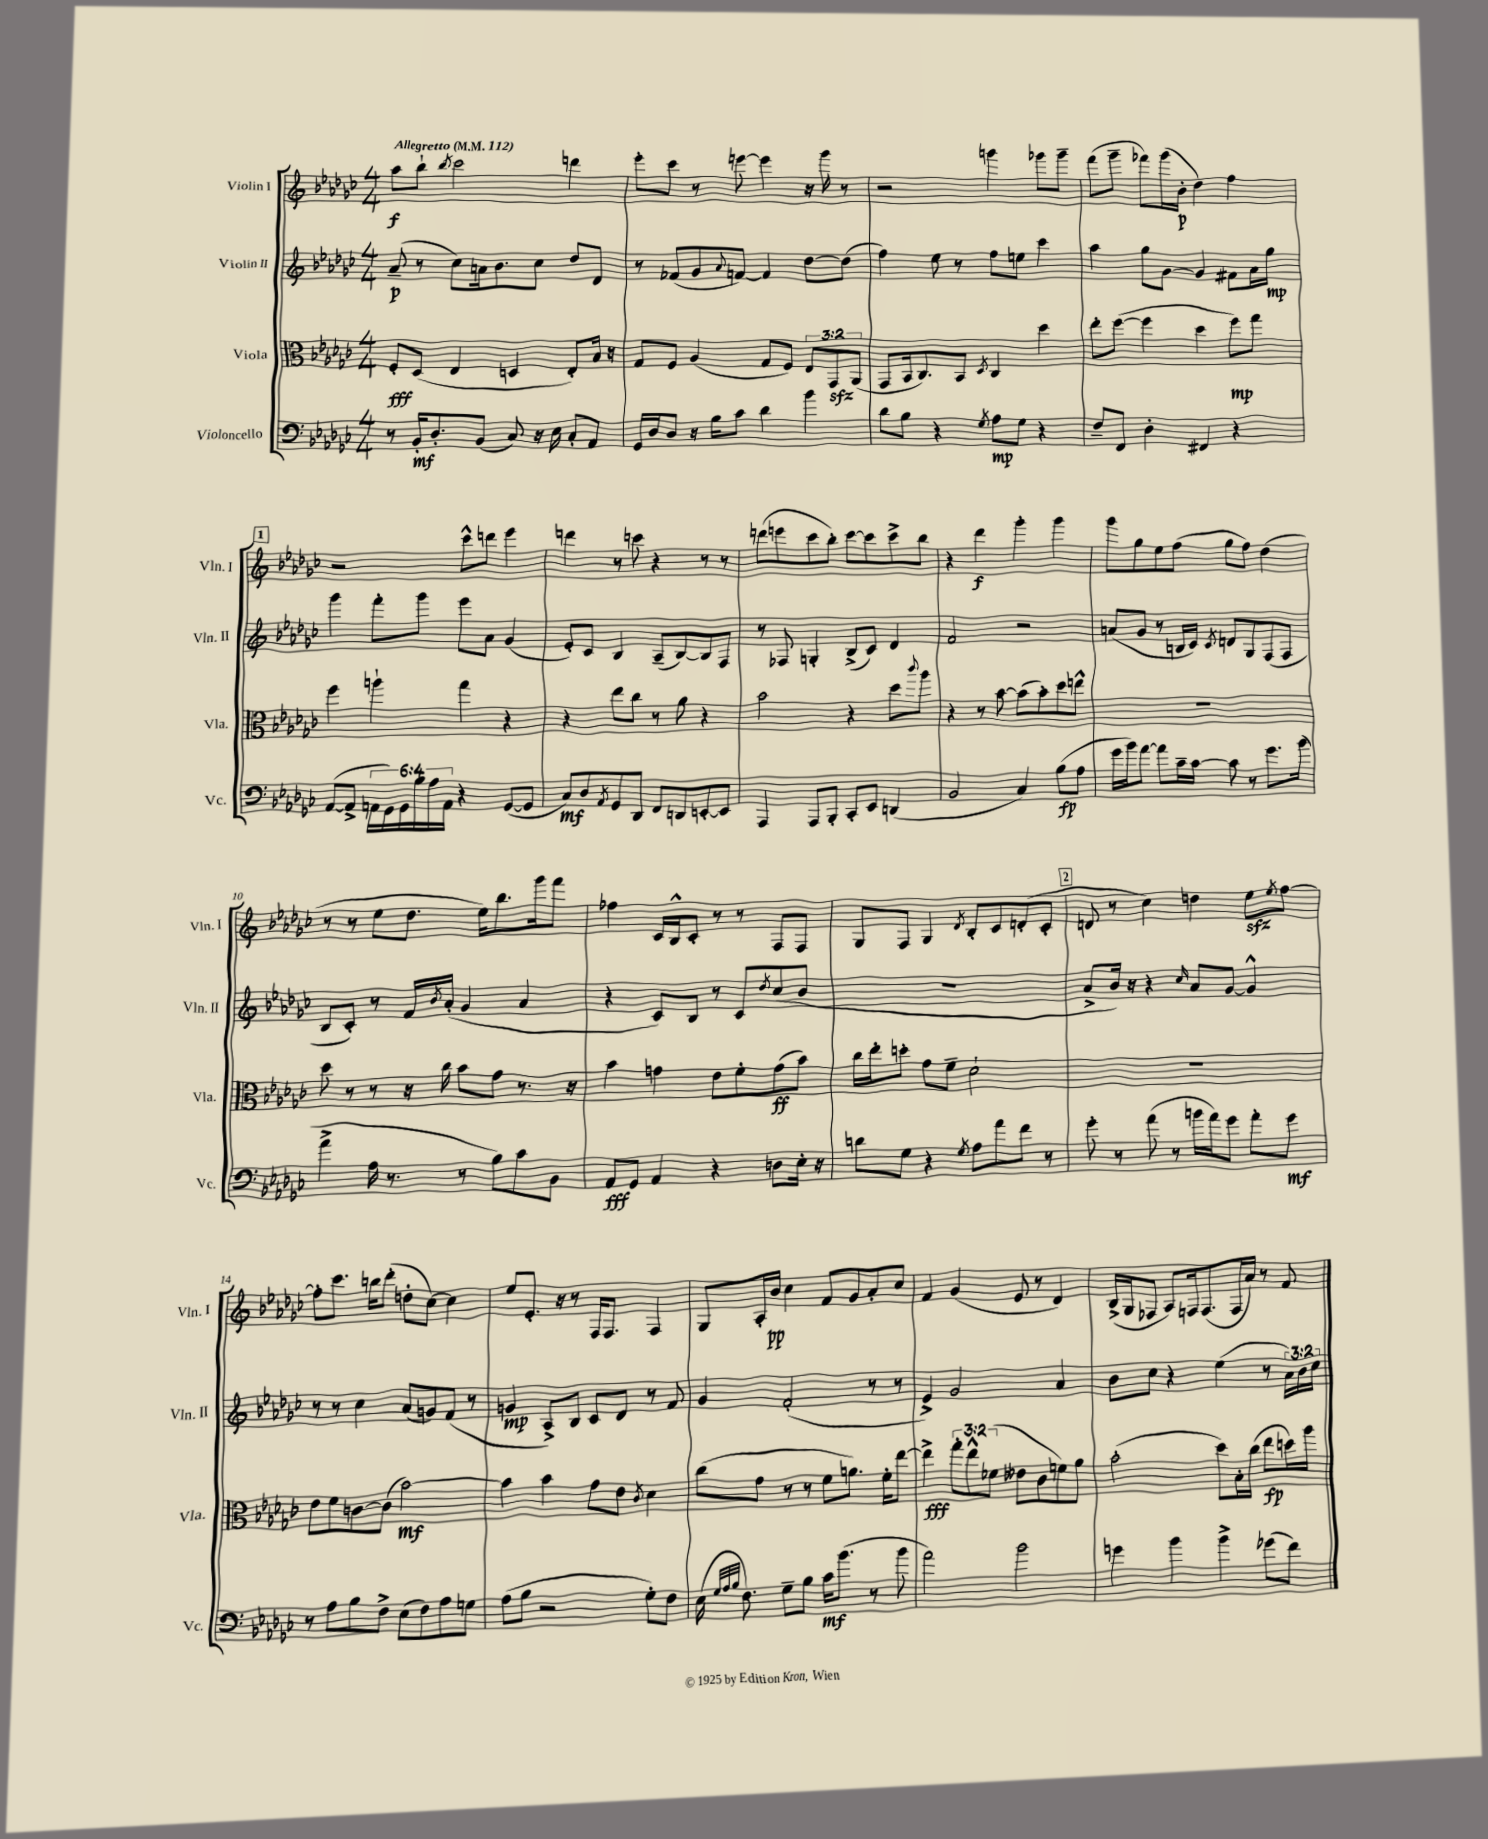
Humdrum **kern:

**kern	**kern	**kern	**kern
*staff4	*staff3	*staff2	*staff1
*clefF4	*clefC3	*clefG2	*clefG2
*k[b-e-a-d-g-c-]	*k[b-e-a-d-g-c-]	*k[b-e-a-d-g-c-]	*k[b-e-a-d-g-c-]
*M4/4	*M4/4	*M4/4	*M4/4
*MM112	*MM112	*MM112	*MM112
8r	8F'	(8a-~	8aa-
16BB-'	(8D-	8r	8bb-`
8.D-'	.	.	.
.	.	.	8qbb-
.	4E-	8cc-)	2ccc-
(8BB-	.	16a	.
.	.	8.b-	.
8C-)	4D	.	.
16r	.	8cc-	.
16E-	.	.	.
8C-'	8E-')	8dd-	4ddd
8AA-	16B-	8d-	.
.	16r	.	.
=	=	=	=
16GG-	8G-	8r	8eee-'
16D-	.	.	.
8D-	8F	(8f-	8ccc-
16r	(4A-	8g-	8r
16B-	.	.	.
.	.	8qqa-	.
8c-	.	[8f)	[8eee
4d-	8G-	4f]	4eee]
.	8F)	.	.
4b-	12E-	[8dd-	16r
.	.	.	16ggg-
.	12GG-	.	.
.	.	(8dd-]	8r
.	(12AA-	.	.
=	=	=	=
8d-	8GG-	4ff)	2r
8B-	16BB-	.	.
.	8.C-)	.	.
4r	.	8ee-	.
.	8BB-	8r	.
8qG-	8qD-	.	.
8A-	4C-	8ff	4ggg
8G-	.	8ee	.
4r	4dd-	4ccc-	8ggg-
.	.	.	8ggg-~
=	=	=	=
8F~	8ee-'	4aa-	(8fff
8FF	([8ff	.	8ggg-~
4D-'	4ff]	8gg-	8fff-)
.	.	[8g-	(16ggg-
.	.	.	16b-'
4FF#	4dd-	4g-]	4dd-)
4r	8ff)	8f#	4ff
.	8gg-	16a-	.
.	.	16gg-	.
=	=	=	=
([8AA-	4ff	4ggg-	2r
8AA-^]	.	.	.
24AA	4aa`	8fff'	.
24GG-)	.	.	.
24GG-	.	.	.
24B-	.	8ggg-	.
24A-	.	.	.
24AA	.	.	.
4r	4gg-	8eee-	8ccc-^^
.	.	8a-	8ddd
([8GG-	4r	(4g-	4eee-
8GG-]	.	.	.
=	=	=	=
8C-)	4r	8e-')	4ddd
8D-	.	8c-	.
8qAA-	.	.	.
8GG-	8ee-	4B-	8r
8DD-	8cc-	.	8ccc
8FF	8r	(8A-~	4r
8DD	8a-	[8B-)	.
[8EE'	4r	8B-]	8r
8EE]	.	8F	8r
=	=	=	=
4AAA-	2b-	8r	(8ddd
.	.	8F-	8eee
8AAA-	.	4G'	8ccc-
8BBB-'	.	.	8bb-')
8CC-'	4r	(8B-^	[8ccc-
8EE-	.	8c-)	8ccc-]
(4DD	8dd-	4d-	8ccc-^
.	8qqccc-	.	.
.	8aa-	.	8bb-
=	=	=	=
2BB-	4r	2f	4r
.	8r	.	4ddd-
.	[8b-	.	.
4C-)	(8b-]	2r	4ggg-'
.	8b-')	.	.
(8B-	8dd-	.	4ggg-
8A-	8ee^^	.	.
=	=	=	=
16g-	1r	(8a	8ggg-
16b-)	.	.	.
[8a-	.	8g-	8gg-
8a-]	.	8r	8ee-
16c-~	.	16B	(8ff
[16c-	.	16c-)	.
.	.	8qc-	.
8c-]	.	8d	8gg-
8r	.	8G-	8ff)
8.g-	.	(8F	(4dd-
.	.	8F	.
(16b-	.	.	.
=	=	=	=
4a-^	8dd-	8B-	8r
.	8r	8c-')	8r
16A-	8r	8r	8ee-
8.r	.	.	.
.	16r	16f	8.dd-
.	.	8qb-	.
.	16cc-	(16a-'	.
8r	8b-	4g-	.
.	.	.	16ee-)
8B-)	8g-	.	8.bb-
8c-	8.r	4a-	.
.	.	.	16ggg-
8BB-	.	.	8fff
.	16r	.	.
=	=	=	=
8AA-	4b-	4r	4ff-
8GG-	.	.	.
4AA-	4g	8c-)	16c-
.	.	.	16B-^^
.	.	8B-	8c-'
4r	8e-	8r	8r
.	8f'	8c-	8r
.	.	8qdd-	.
8D	(8g	(8cc-	8F
16E-'	8b-)	8b-	8F
16r	.	.	.
=	=	=	=
8d	16cc-	1r	8G-
.	16ee-'	.	.
8G-	8dd'	.	8F
4r	8g-	.	4G-
.	8f~	.	.
8qG-	.	.	8qd-
8A-	2d-`	.	8B-'
8a-	.	.	8c-
8f	.	.	(8d'
8r	.	.	8c-'
=	=	=	=
8g-'	1r	8a-^	8d
8r	.	16b-)	8r
.	.	16r	.
(8a-	.	4r	4cc-)
8r	.	.	.
.	.	16qqcc-	.
16b	.	8a-	4dd
16a-)	.	.	.
8g-	.	[8g-	.
8a-'	.	4g-^^]	8ee-
.	.	.	8qee-
8g-	.	.	[8ff
=	=	=	=
8r	8e-	8r	8ff']
8A-	8f	8r	8.ccc-
8B-	[8c	4cc-	.
.	.	.	16bb
8F^	(8c]	.	(8ddd-'
(8E-	[2b-)	(8a-	8dd'
8F)	.	8g)	[8cc-)
8A-	.	(8f	4cc-]
8G	.	8r	.
=	=	=	=
(8A-	4b-]	4g	8ee-
8B-	.	.	8.e-'
2r	4b-	8A-^)	.
.	.	.	16r
.	.	8B-	8r
.	8g-	8c-	16F
.	.	.	8.F
.	8e-	8d-	.
.	8qc-	.	.
8G-')	4d-	8r	4F
8F	.	8f	.
=	=	=	=
(16E-	(8cc-	4g-	8G-
32qqG-	.	.	.
32qqA-	.	.	.
32qqB-	.	.	.
8.F)	.	.	.
.	8g-	.	16A-'
.	.	.	16b-
8G-~	8r	(2f'	4cc-
8B-	8r	.	.
16c-	8f	.	8f
(8.b-	.	.	.
.	8.a)	.	8g-
8r	.	8r	8a-'
.	16f'	.	.
8b-	[8ee-	8r	8cc-
=	=	=	=
2a-)	4ee-^]	4e-^)	4f
.	12gg-'	2g-	(4g-
.	12ee-^^	.	.
.	(12f-	.	.
2b-	8e--	.	8e-
.	8c-	.	8r
.	8f)	4a-	4d-)
.	8a-	.	.
=	=	=	=
4g	(2b-'	8b-	(16B-^
.	.	.	16G-
.	.	8cc-	8F-
4b-	.	4r	8A-)
.	.	.	16F
.	.	.	(8.F
4b-^	8dd-)	(4ee-	.
.	16B-'	.	16F
.	(16cc-	.	16a-)
(8g-	8ee-	8r	8r
8f)	16dd)	24a-)	8f
.	.	24b-	.
.	16aa-	.	.
.	.	24cc-	.
==	==	==	==
*-	*-	*-	*-
